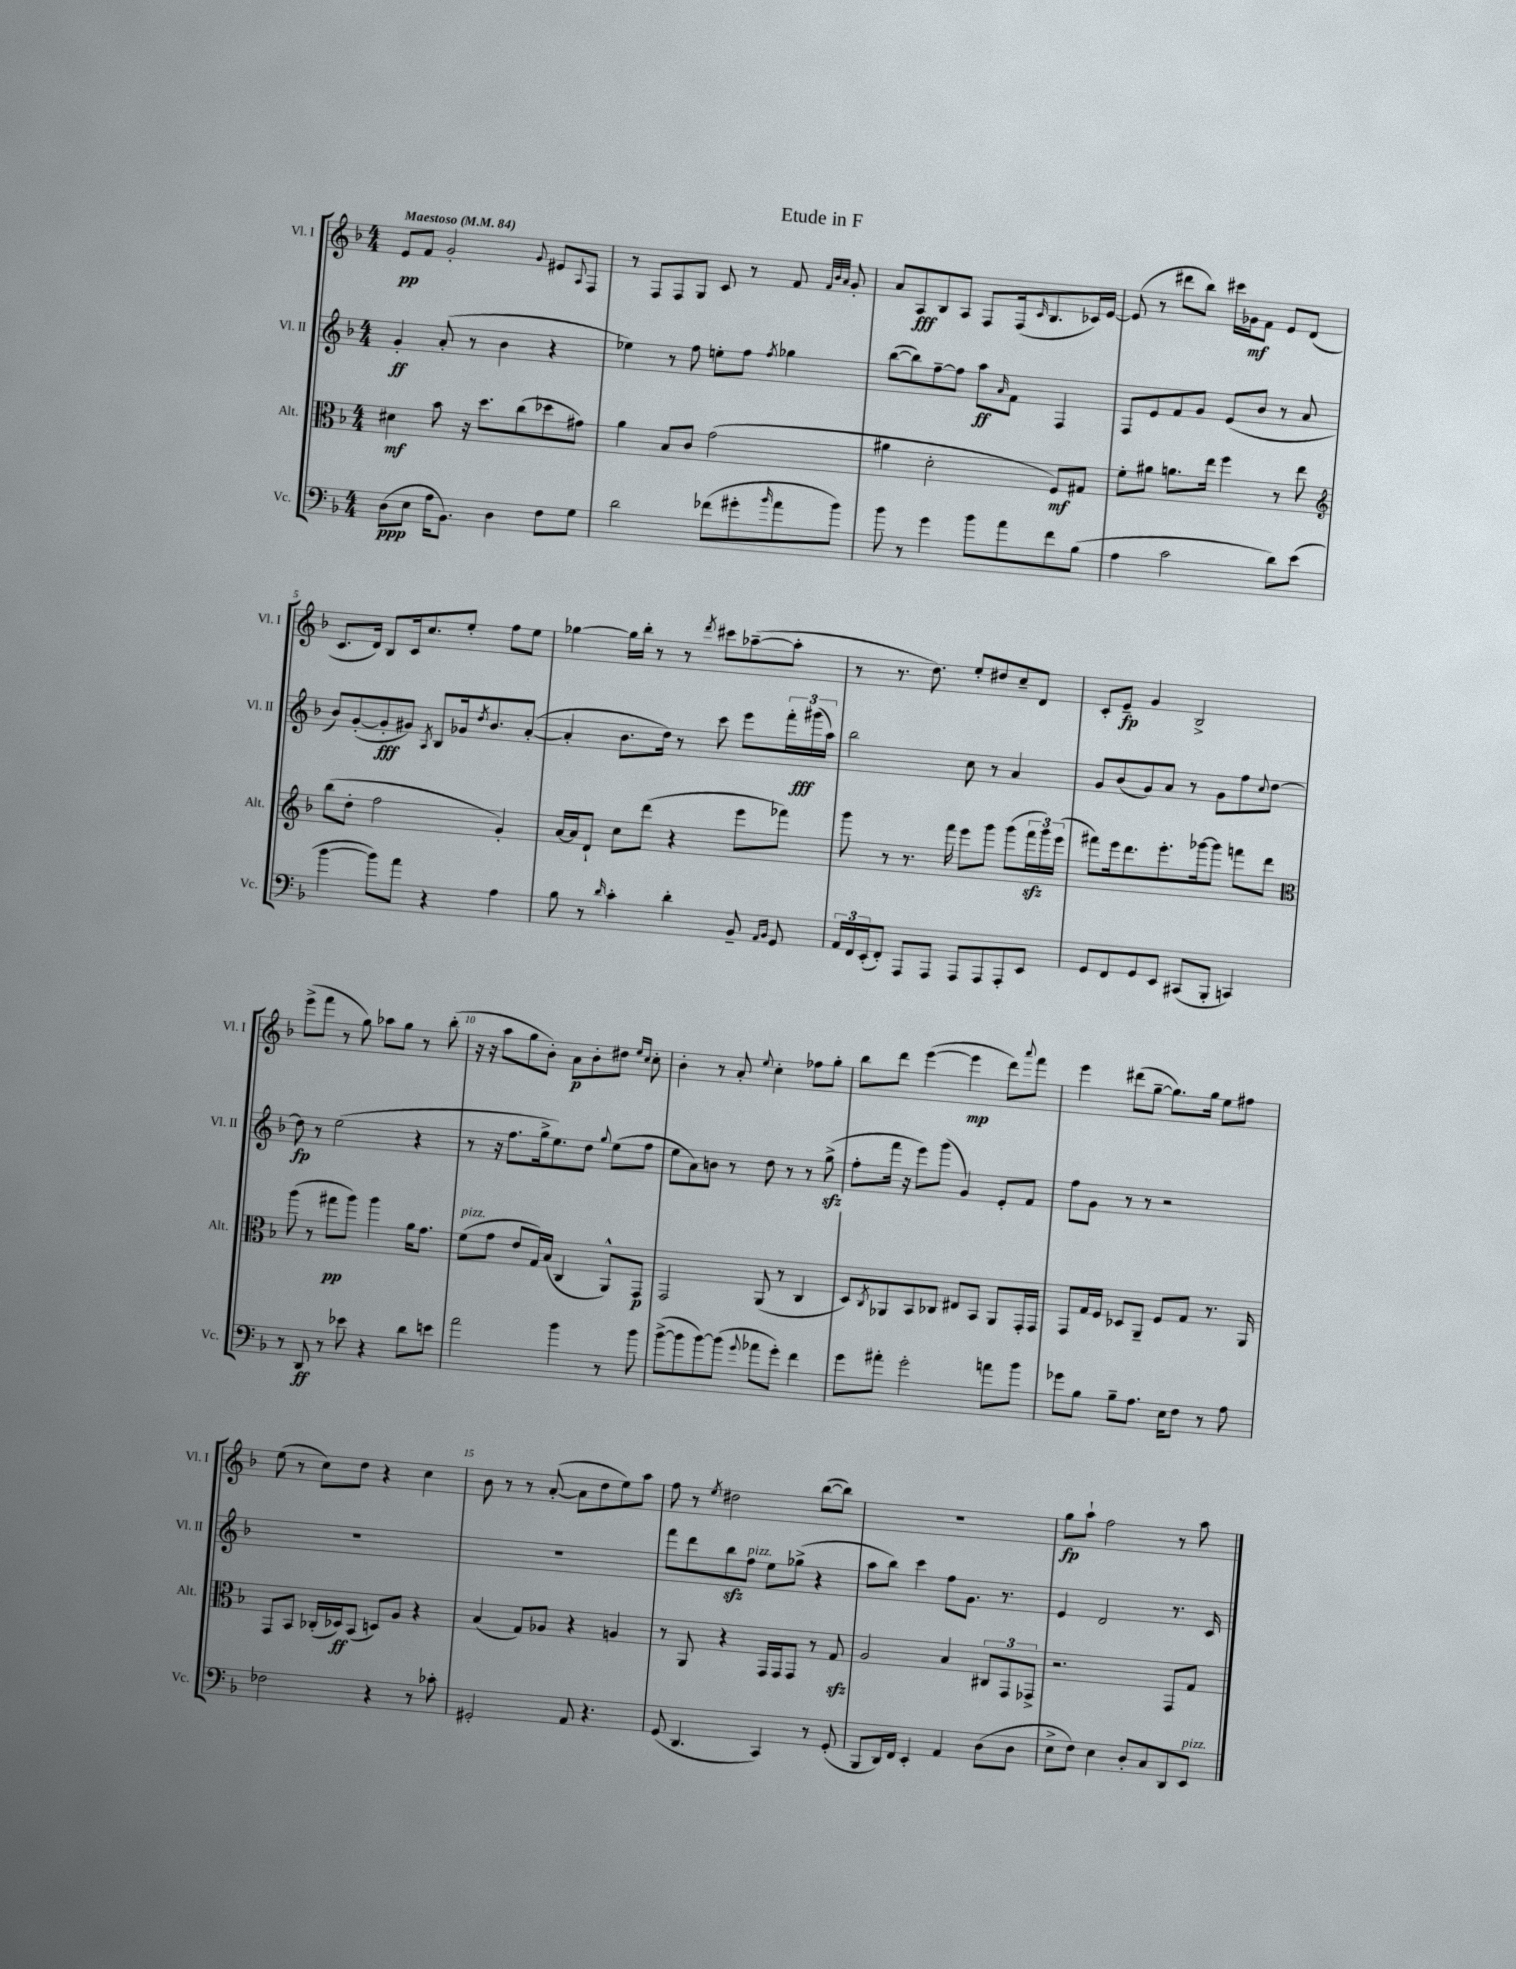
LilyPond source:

\header { title = "Etude in F" }
<<
\new StaffGroup <<
\new Staff = "s0" \with { instrumentName = "Vl. I" shortInstrumentName = "Vl. I" } {
    \clef treble \key f \major \numericTimeSignature \time 4/4 \tempo "Maestoso" 4 = 84
    e'8\pp f'8 g'2-. \appoggiatura { g'8 } eis'8 \appoggiatura { a8 } f8 |
    r8 f8 f8 g8 c'8 r8 f'8 \grace { f'32 bes'32 a'32 } g'8-. |
    a'8 a8\fff bes8 a8 f8 f16( \grace { c'16 } bes8. ces'16) e'16~ |
    e'8( r8 dis'''8 bes''8) cis'''16 ges'16\mf f'8 e'8 d'8( |
    c'8. d'16) bes8 c'16 c''8. e''8-. f''8 e''8 |
    ges''4~ ges''16 bes''16-. r8 r8 \acciaccatura { d'''8 } cis'''8 aes''8~--( aes''8-. |
    r8 r8. d''8.) e''8-. dis''8 c''8-- d'8 |
    c'8-. e'8--\fp g'4 bes2-> |
    e'''8->( f'''8 r8 g''8) aes''8 g''8 r8 bes''8-.( |
    r16 r16 a''8 g''8 bes'8-.) a'8\p bes'8-. dis''8 \grace { e''16 c''16 } c''8-. |
    bes'4-. r8 a'8-. \appoggiatura { e''8 } c''4-. fes''8 g''8-. |
    bes''8 d'''8 e'''4~( e'''4\mp d'''8) \appoggiatura { a'''8 } f'''8 |
    e'''4 dis'''8( g''8~-- g''8.) g''16 e''8 fis''8 |
    e''8( r8 c''8) d''8 r4 c''4 |
    bes'8 r8 r8 a'8~-.( a'8 d''8 e''8) a''8 |
    f''8 r8 \acciaccatura { e''8 } dis''2 bes''8~( bes''8) |
    R1 |
    g''8\fp a''8-! f''2 r8 a''8 \bar "|." |
}
\new Staff = "s1" \with { instrumentName = "Vl. II" shortInstrumentName = "Vl. II" } {
    \clef treble \key f \major \numericTimeSignature \time 4/4
    g'4-.\ff a'8-.( r8 bes'4 r4 |
    ees''4) r8 f''8 e''8-. f''8 \acciaccatura { f''8 } ges''4 |
    bes''8~( bes''8) f''8~-- f''8 a''8\ff \grace { a'16 } f'8 f4 |
    f8 e'8 f'8 g'8 e'8( bes'8 r8 a'8 |
    bes'8) g'8~-.( g'8-.\fff gis'8) \acciaccatura { a8 } bes8 ges'16 \acciaccatura { d''8 } bes'8. a'8~-.( |
    a'4-. bes'8. d''16) r8 c'''8 e'''8 \tuplet 3/2 { f'''16-. gis'''16\fff( a''16) } |
    bes''2 c''8 r8 a'4 |
    g'8 bes'8( g'8) a'8 r8 g'8 f''8 \appoggiatura { c''8 } d''8~ |
    d''8\fp r8 e''2( r4 |
    r8 r16 f''8. g''16-> e''8.) d''8 \appoggiatura { g''8 } e''8( f''8 |
    e''8 a'8) b'8 r8 d''8 r8 r8 g''8->\sfz( |
    f''8-. f'''16 r16 e'''8) g'''8( g'4) e'8-. f'8 |
    f''8 g'8 r8 r8 r2 |
    R1 |
    R1 |
    f'''8 d'''8 bes''8\sfz f''8^\markup { \italic "pizz." } e''8 ges''8->( r4 |
    a''8 bes''8) c'''4 f''8 g'8. r8. |
    e'4 d'2 r8. c'16 \bar "|." |
}
\new Staff = "s2" \with { instrumentName = "Alt." shortInstrumentName = "Alt." } {
    \clef alto \key f \major \numericTimeSignature \time 4/4
    dis'4\mf bes'8 r16 d''8. c''8( des''8 gis'8) |
    a'4 bes8 c'8 g'2( |
    ais'4 d'2-. f8\mf) gis8 |
    f'8-. ais'8 a'8. e''16 f''4 r8 e''8 |
    \clef treble bes''8( d''8-. f''2 g'4-.) |
    a'16~ a'16 d'8-! c''8 d'''8( r4 e'''8 fes'''8) |
    g'''8 r8 r8. f'''16 e'''8 g'''8 g'''8( \tuplet 3/2 { f'''16\sfz g'''16) e'''16( } |
    fis'''8) e'''16 d'''8. e'''8.-. ges'''16~ ges'''8 f'''8 d'''8 |
    \clef alto a''8( r8 gis''8\pp a''8) a''4 a'16 g'8. |
    f'8^\markup { \italic "pizz." }( g'8 e'8 g16) bes16( c4 a,8-^) g,8\p |
    g,2 a,8( r8 c4 |
    d8) \acciaccatura { c8 } aes,8 bes,8 ces8 eis8 bes,8 aes,8 g,16-. g,16 |
    g,8 g16 f16 des8 a,8-- f8 g8 r8. a,16 |
    g,8 bes,8 ces16-.( des16\ff) bes,8( d8) a8 r4 |
    bes4( g8) aes8 r4 a4 |
    r8 a,8 r4 g,16 g,16 g,8 r8 g8\sfz |
    a2 bes4 \tuplet 3/2 { cis8 g,8 ges,8-> } |
    r2. g,8 g8 \bar "|." |
}
\new Staff = "s3" \with { instrumentName = "Vc." shortInstrumentName = "Vc." } {
    \clef bass \key f \major \numericTimeSignature \time 4/4
    d8\ppp( e8 a16 bes,8.) d4 f8 g8 |
    d'2 fes'8( gis'8-. \grace { bes'16 } a'8 bes'8) |
    bes'8 r8 g'4 bes'8 a'8 f'8 bes8( |
    a4 c'2 d'8) e'8( |
    bes'4~ bes'8) a'8 r4 a4 |
    bes8 r8 \grace { d'16 } c'4-. d'4-. bes,8-- \grace { a,16 bes,16 } g,8 |
    \tuplet 3/2 { a,16 f,16 e,16-.( } f,8-.) a,,8 a,,8 a,,8 a,,8 a,,8-. e,8 |
    g,8 f,8 g,8 e,8 cis,8( bes,,8-. c,4) |
    r8 d,8\ff r8 ees'8 r4 d'8 e'8 |
    a'2 bes'4 r8 bes'8 |
    bes'8~->( bes'8 bes'8~) bes'8( \appoggiatura { g'8 } aes'8 g'8-.) f'4 |
    g'8 ais'8-. g'2-. a'8 bes'8 |
    ges'8 bes8 bes8-- a8. e16 f8 r8 a8 |
    fes2 r4 r8 ces'8-. |
    gis,2-. a,8 r4. |
    g,8( d,4. c,4) r8 g,8-.( |
    bes,,8 d,16) f,16 e,4-. a,4 d8( d8 |
    e8-> f8) e4 d8-. c8 d,8 e,8^\markup { \italic "pizz." } \bar "|." |
}
>>
>>
\layout { \context { \Score \override BarNumber.break-visibility = ##(#f #t #t) barNumberVisibility = #(every-nth-bar-number-visible 5) } }
